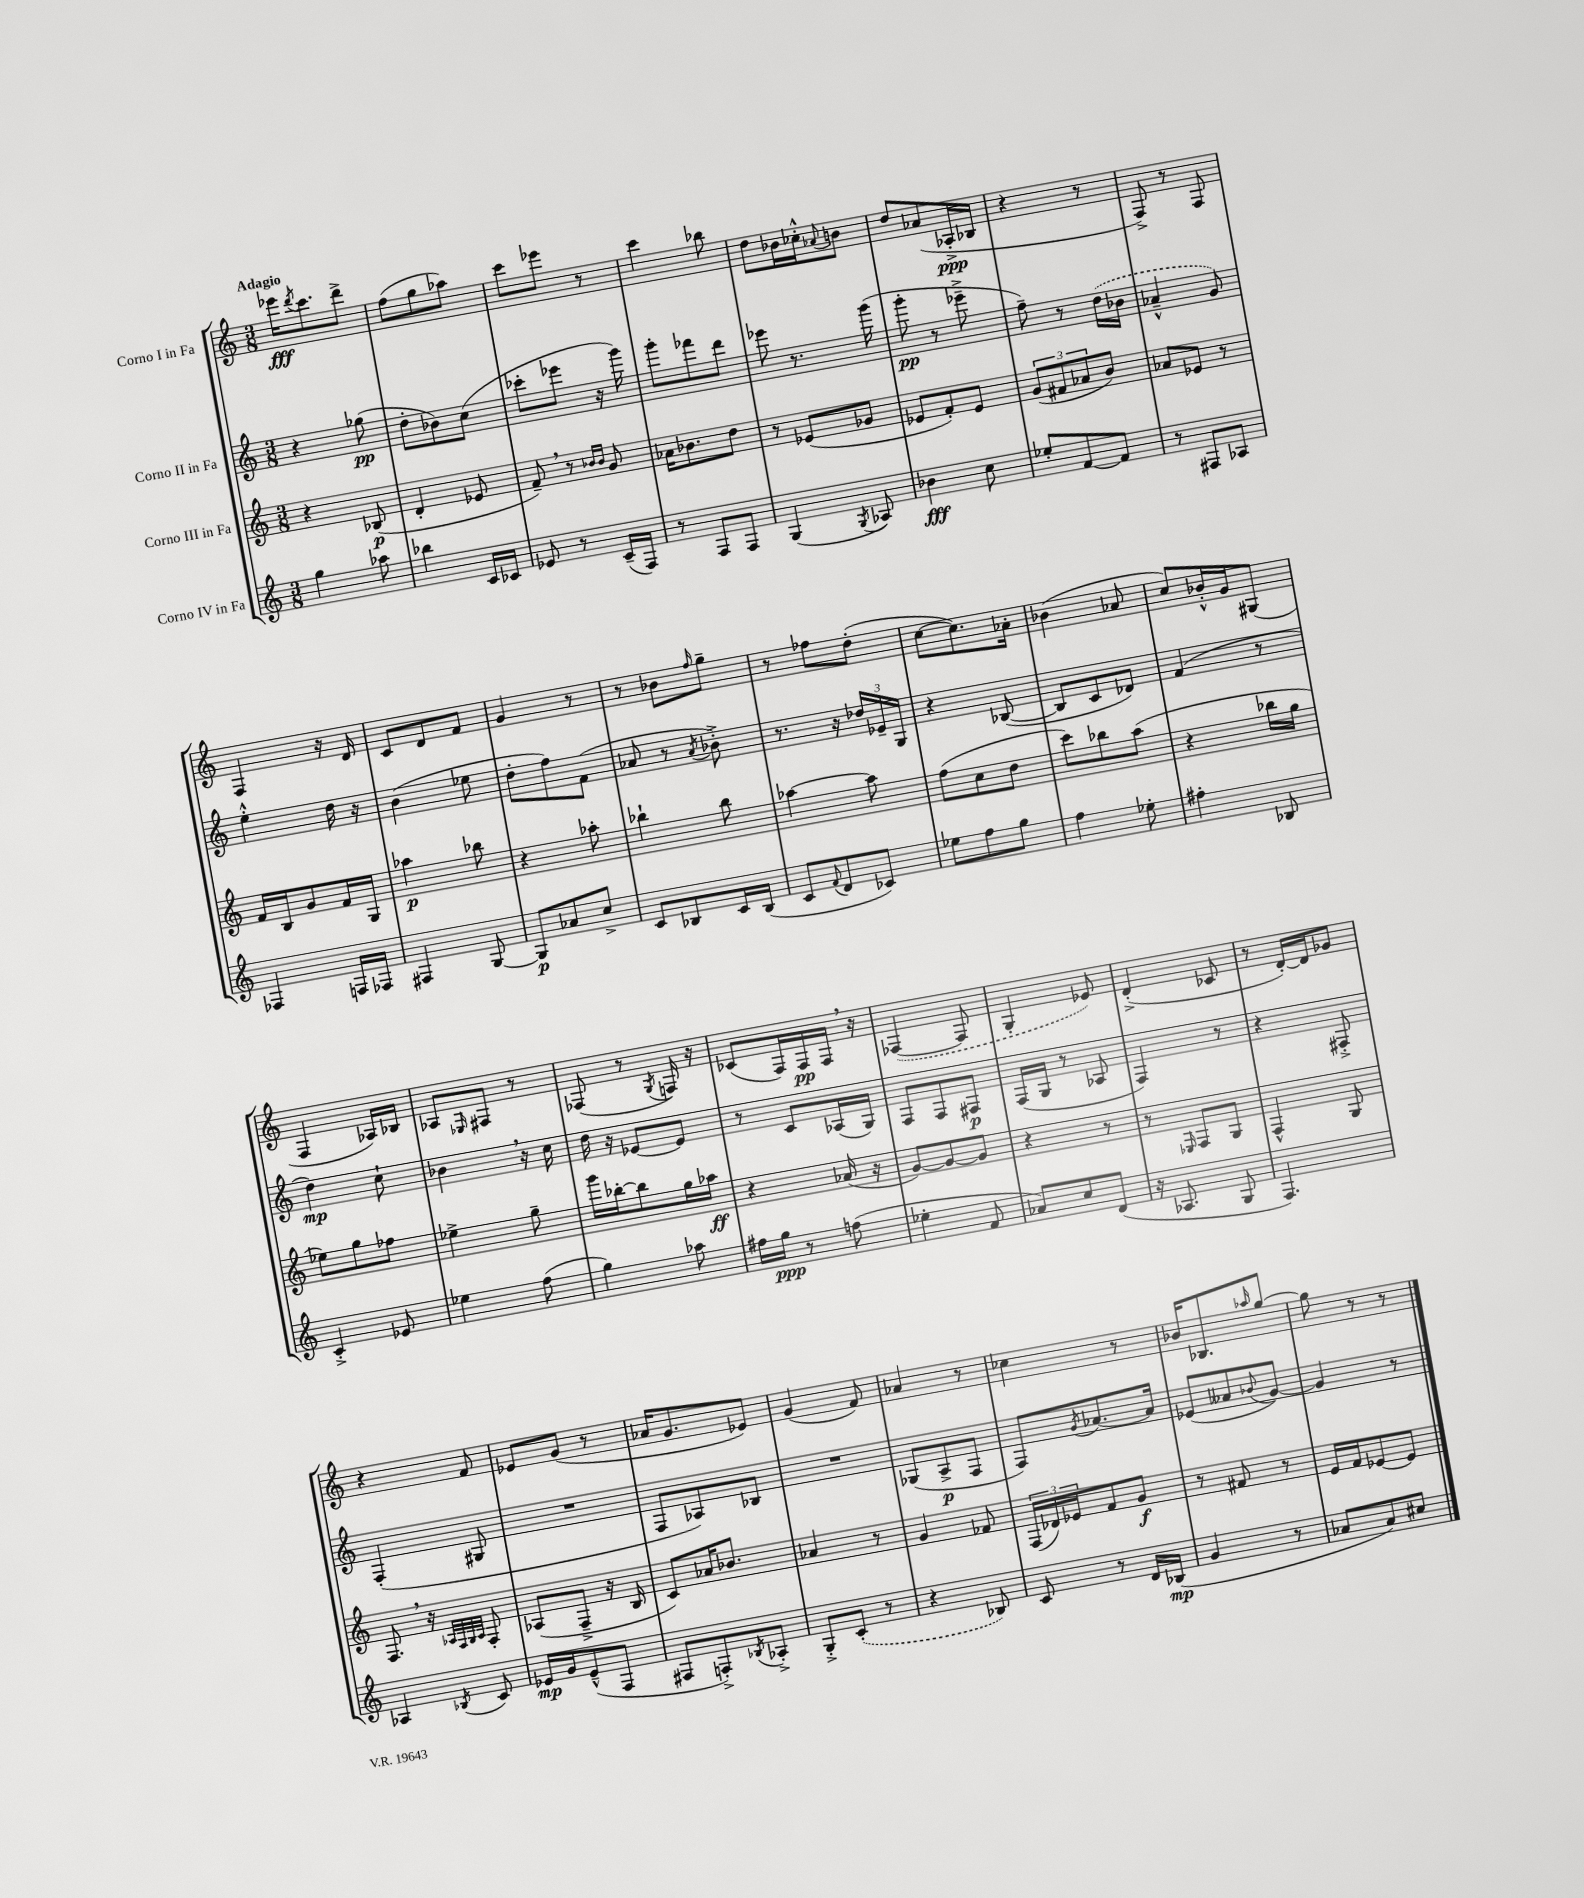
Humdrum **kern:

**kern	**kern	**kern	**kern
*staff4	*staff3	*staff2	*staff1
*clefG2	*clefG2	*clefG2	*clefG2
*k[]	*k[]	*k[]	*k[]
*M3/8	*M3/8	*M3/8	*M3/8
4gg	4r	4r	16eee-
.	.	.	8qddd
.	.	.	8.ccc
8aa-	(8B-	(8gg-	8ddd^
=	=	=	=
4bb-	4d'	8dd'	(8ff
.	.	8b-)	8gg
16c	8e-	(8cc	8aa-)
16c-	.	.	.
=	=	=	=
8e-	8f~)	8ccc-'	8ccc
8r	8r	8eee-	8eee-
.	16qqb-	.	.
.	16qqb-	.	.
(16c~	8g	16r	8r
16F)	.	16ggg)	.
=	=	=	=
8r	16a-	8ggg'	4ccc
.	8.b-	.	.
8F	.	8fff-	.
8F	8dd	8ddd	8bb-
=	=	=	=
(4G	8r	8eee-	8dd
.	(8e-	8.r	16b-
.	.	.	16cc-'^^
8qG	.	.	8qqa-
8A-)	8g-	.	8b
.	.	(16ggg	.
=	=	=	=
4b-	8e-	8ggg'	8dd
.	8f')	8r	(8a-
8cc	8e-	8eee-~^	16A-'^
.	.	.	16B-
=	=	=	=
8ee-'	(12g	8ff~)	4r
.	12f#	.	.
[8f	.	8r	.
.	12a-	.	.
8f]	8b)	(16dd	8r
.	.	16b-	.
=	=	=	=
8r	8a-	4a-~^^	8F^)
8F#	8e-	.	8r
8A-	8r	8g)	8F
=	=	=	=
4F-	16f	4ee'^^	4F
.	16B	.	.
.	8g	.	.
16F	16f	16dd	16r
16F-	16G	16r	16d
=	=	=	=
4F#	4aa-	(4b	8c
.	.	.	8d
[8G	8bb-	8ee-	8f
=	=	=	=
8G]	4r	8dd'	4g
8a-	.	8ff)	.
8cc^	8aa-'	(8f	8r
=	=	=	=
8c	4bb-`	8a-	8r
8B-	.	8r	8b-
.	.	8qa-	16qqff
16c	8bb-	8b-'^)	8gg~
(16B-	.	.	.
=	=	=	=
8c	[4aa-	8.r	8r
8qqf	.	.	.
8d	.	.	8ff-
.	.	16r	.
8c-)	8aa-]	24dd-	(8dd'
.	.	24e-~	.
.	.	24G	.
=	=	=	=
8ee-	(8ff	4r	[8cc
8ff	8cc	.	8.cc])
8gg	8dd	([8B-	.
.	.	.	16a-'
=	=	=	=
4ff	8ccc)	8B-]	(4b-
.	8bb-	8c	.
8ee-'	(8aa	8d-)	8a-
=	=	=	=
4ff#'	4r	(4f	8cc)
.	.	.	16b-'^^
.	.	.	16g
8B-	16bb-	8r	(8G#
.	16gg	.	.
=	=	=	=
4c'^	8ee-)	4dd)	4F
.	8gg	.	.
8e-	8ff-	8cc`	16A-)
.	.	.	16B-
=	=	=	=
4ee-	4ee-^	4b-	8A-
.	.	.	16qqE-
.	.	.	8F#
(8ff	8gg~	16r	8r
.	.	16cc	.
=	=	=	=
4gg)	16ggg	16dd	(8F-
.	[16bb-'	16r	.
.	8bb-]	[8e-	8r
.	.	.	8qG
8aa-	16gg	8e-]	16F)
.	16aa-	.	16r
=	=	=	=
16ff#	4r	8r	(8c-
16gg	.	.	.
8r	.	8c	16F)
.	.	.	16F
(8ff	(16a-	(16A-	16F
.	16r	16G)	16r
=	=	=	=
4ee-'	[8g)	8F	([4F-
.	8g_	8F	.
8f	8g]	8F#	8F-]
=	=	=	=
8a-)	4r	(16F	4G'
.	.	16G	.
8cc	.	8r	.
(8d	8r	8A-	8e-)
=	=	=	=
16r	8r	4F)	(4d'^
8.A-	.	.	.
.	16qqE-	.	.
.	8F	.	.
8G	8G	8r	8c-
=	=	=	=
4.F)	4F^^	4r	8r
.	.	.	[16d')
.	.	.	16d]
.	8G	8F#'^	8g-
=	=	=	=
4A-	8.F	(4F'	4r
.	16r	.	.
.	32qqA-	.	.
.	32qqF	.	.
.	32qqG	.	.
8qB-	32qqA-	.	.
8c	8F'	8G#	8f
=	=	=	=
16e-	(8A-	4.r	8e-
16g	.	.	.
(8e-~^^	8F~^	.	(8g
8F	16r	.	8r
.	16B	.	.
=	=	=	=
8F#	8c)	8F	16a-
.	.	.	8.g
8F'^)	16a-	8A-)	.
.	8.b-	.	.
8qB-	.	.	.
8A-'^	.	8B-	8e-)
=	=	=	=
8G'^	4a-	4.r	(4g
(8c'	.	.	.
8r	8r	.	8f)
=	=	=	=
4r	4g	(8G-	4a-
.	.	8A^	.
8B-)	8f-	8F	8r
=	=	=	=
8c	(24F	8F)	4cc-
.	24d-)	.	.
.	24e-	.	.
.	.	8qg	.
8r	8f	[8.a-	.
16d	8g	.	8r
(16B-	.	16a-]	.
=	=	=	=
4g	8r	(8e-	16b-
.	.	.	8.B-
.	8f#	8a--	.
.	.	8qqb-	16qqaa-
8r	8r	[8g)	[8gg
=	=	=	=
8a-	16e	4g]	8gg]
.	16f	.	.
8a-)	[8e-	.	8r
8cc#	8e-]	8r	8r
==	==	==	==
*-	*-	*-	*-
